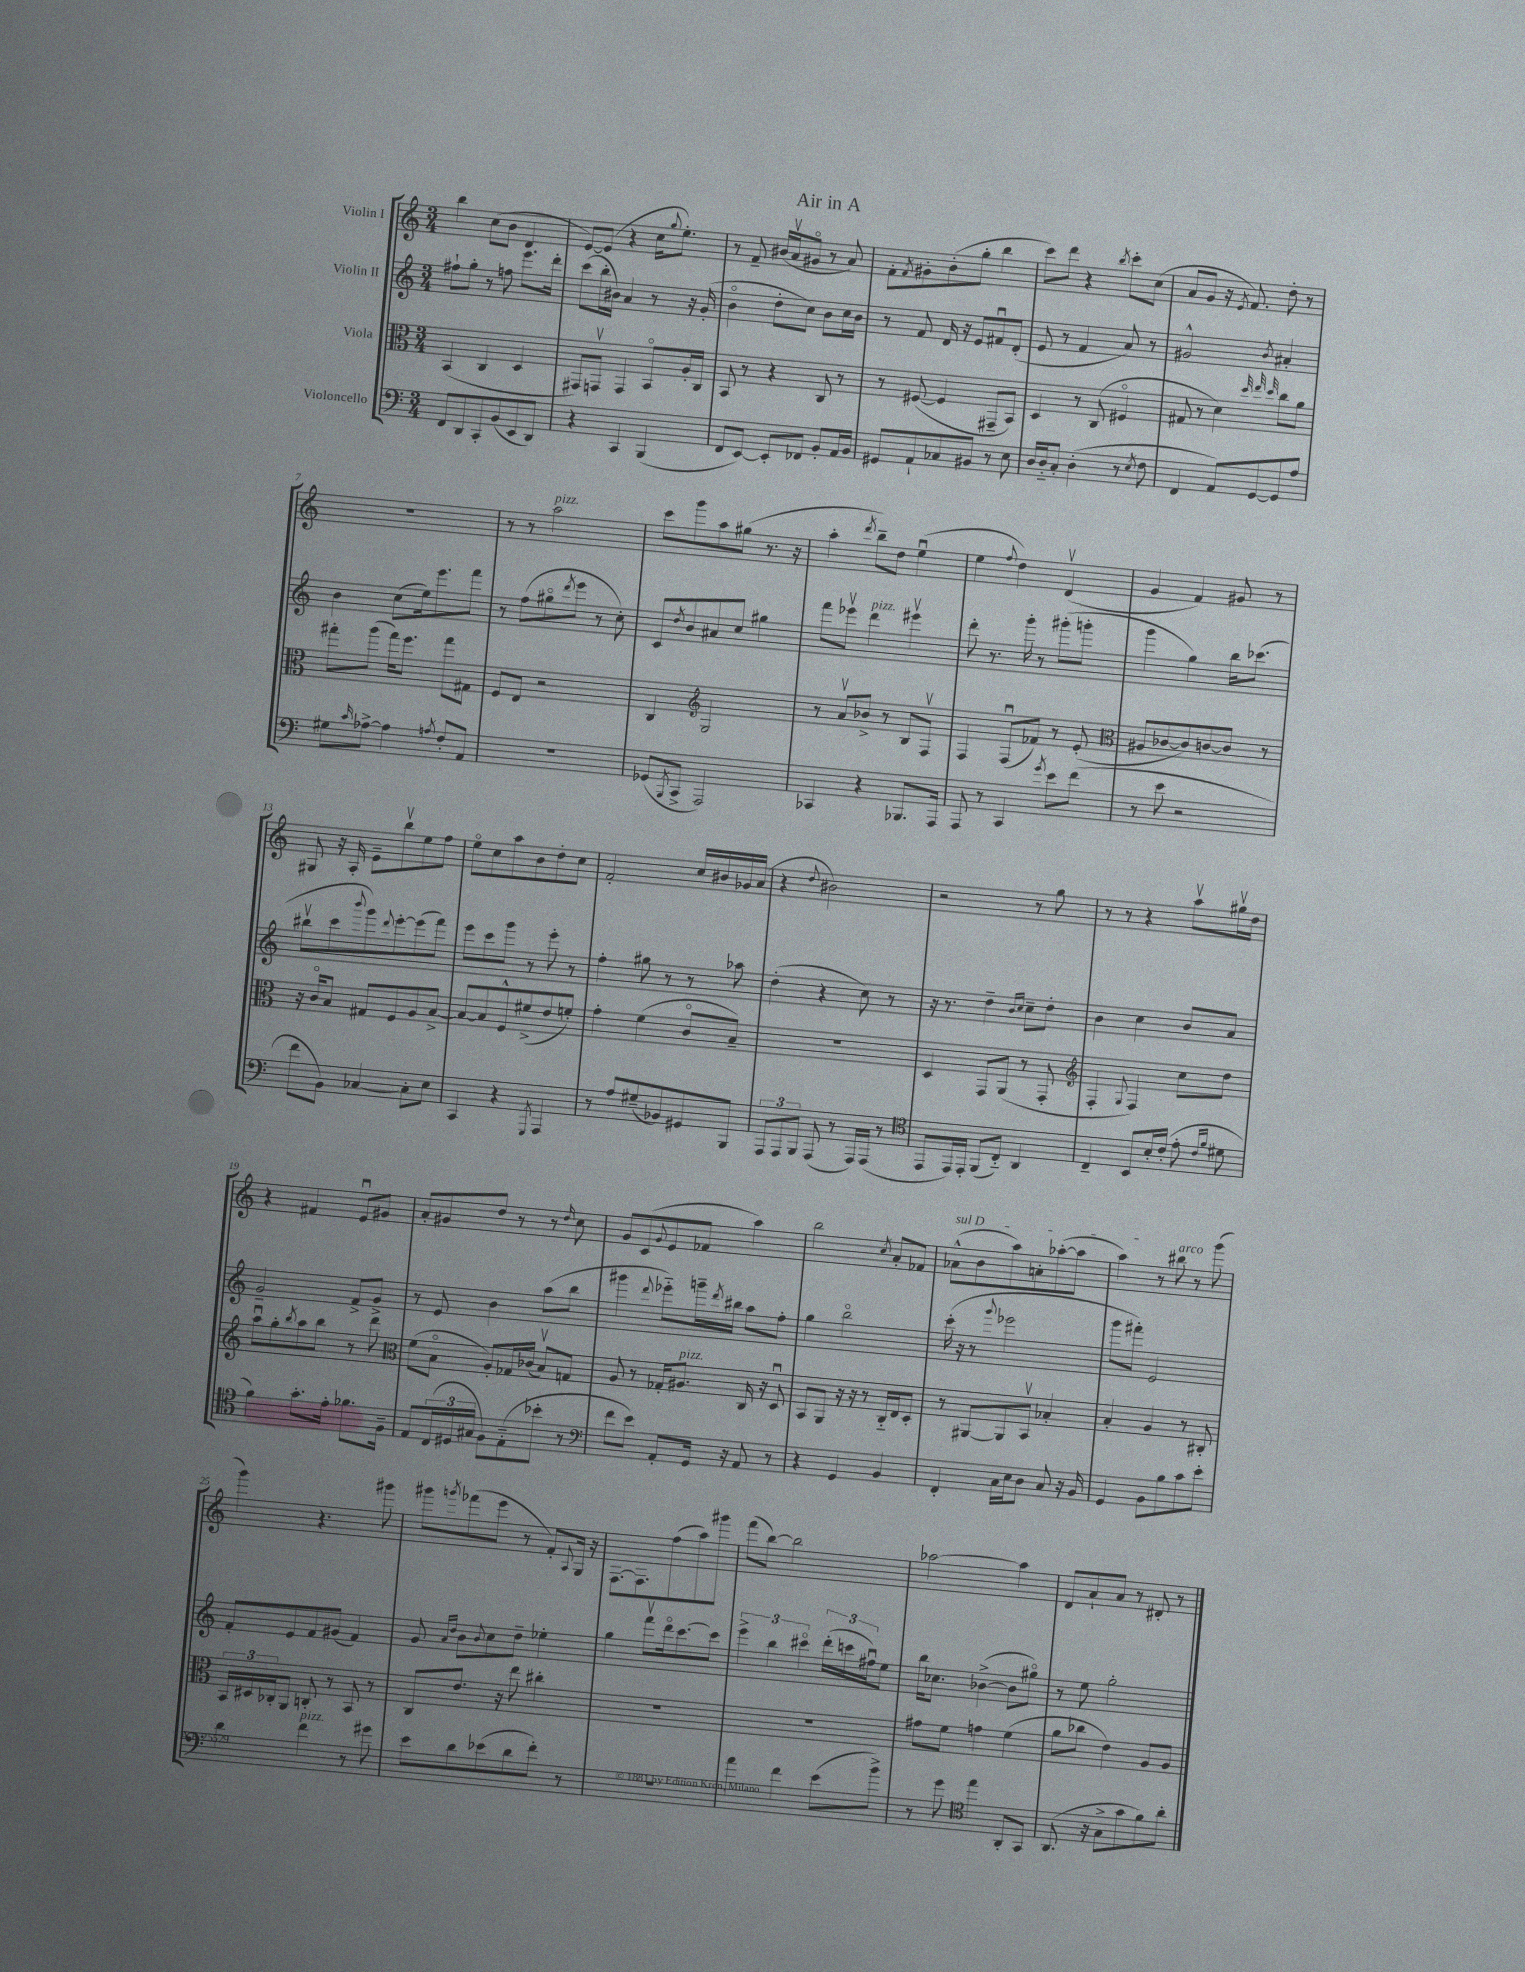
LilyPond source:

\header { title = "Air in A" }
<<
\new StaffGroup <<
\new Staff = "s0" \with { instrumentName = "Violin I" } {
    \clef treble \key c \major \numericTimeSignature \time 3/4
    b''4 c''8( b'8 d'4 |
    e'8~) e'8( r4 c''16 \appoggiatura { g''8 } e''8.-.) |
    r8 f'8-- bis'16( a'16\upbow gis'8\flageolet r8 a'8) |
    f'8-. \acciaccatura { f'8 } gis'8-. b'8-.( g''8-. b''4 |
    c'''8) d'''8 r4 \acciaccatura { b''8 } c'''8-. c''8( |
    a'8 g'8 r16 \acciaccatura { e'8 } f'8.) d''8-. r8 |
    R2. |
    r8 r8 a''2^\markup { \italic "pizz." } |
    c'''8 g'''8 a''8 gis''8( r8. r16 |
    a''4-. \acciaccatura { d'''8 } b''8--) d''8 e''4\downbow( |
    e''4 \appoggiatura { f''8 } d''4) d'4\upbow( |
    g'4 f'4) gis'8 r8 |
    gis8 r16 a16-. e'8-- b''8\upbow e''8 f''8 |
    e''8\flageolet c''8 a''8 b'8 d''8-. c''8 |
    f'2-. c''16 bis'16 ges'16 a'16( |
    r4 \appoggiatura { d''8 } bis'2) |
    r2 r8 g''8 |
    r8 r8 r4 a''8\upbow gis''16\upbow d''16 |
    r4 fis'4 e'8\downbow gis'8 |
    a'8-. gis'8 d''8 r8 r8 \grace { d''16 } c''8 |
    g'8 c'8( \appoggiatura { g'8 } e'8 fes'8 a''4) |
    b''2 \acciaccatura { c''8 } a'8-. fes'8 |
    \once \override TextSpanner.bound-details.left.text = \markup { \italic "sul D" } aes'8-^\startTextSpan( b'8 a''8) a'8-. aes''8~-.( aes''8 |
    a''4\stopTextSpan) r8 bis''8^\markup { \italic "arco" } r8 g'''8( |
    g'''4) r4. gis'''8 |
    gis'''8 \acciaccatura { g'''8 } fes'''8( e'''8 r8 f'8-.) \appoggiatura { a8 } g16 r16 |
    f8.~ f8. f''8( a''8) gis'''8 |
    f'''8( b''8~) b''2 |
    aes''2~ aes''4 |
    d'8 a'8-! a'8 r8 dis'8-. r8 \bar "|." |
}
\new Staff = "s1" \with { instrumentName = "Violin II" } {
    \clef treble \key c \major \numericTimeSignature \time 3/4
    fis''8-! g''8-. r8 f''8 e'''8. d'''16-. |
    c'''8( b''16-. bis'16) a'4 r8 r16 g'16-.( |
    b'4\flageolet d''8-. c''8) b'8 c''16 b'16 |
    r8 f'8 d'16 r16 e'8 fis'8\downbow d'8-.( |
    e'8 r8 f'4 a'8) r8 |
    gis'2-^ \acciaccatura { b'8 } ais'4-. |
    b'4 c''8( e''16) e'''8. f'''8 |
    r8 f''8( gis''8\flageolet \acciaccatura { d'''8 } e'''8 r8 c''8-.) |
    c'8 \acciaccatura { d''8 } b'8 ais'8 c''8 gis''4 |
    f'''8 ees'''8\upbow d'''4^\markup { \italic "pizz." } eis'''4\upbow |
    d'''8-. r8. g'''16-. r8 gis'''8-.( g'''8-. |
    g'''4 g''4) b''16 ces'''8.( |
    bis''8\upbow c'''8 \appoggiatura { b'''8 } g'''8) \appoggiatura { d'''8 } e'''8~-. e'''8( f'''8) |
    e'''8 c'''8 g'''8 r8 e'''8-. r8 |
    f''4-. gis''8 r8 r8 aes''8 |
    d''4-.( r4 c''8) r8 |
    r16 r8. d''4-- \grace { b'16 c''16 } c''8-- d''8-. |
    b'4 c''4 b'8 a'8 |
    g'2-- f'8-> g'8 |
    r8 e'8 b'4 a''8( b''8 |
    gis'''4 \appoggiatura { d'''8 } ees'''8-_) g'''16-- \acciaccatura { d'''8 } bis''16 a''8 f''8-. |
    g''4 b''2\flageolet |
    c'''16-.( r16 r8 \appoggiatura { g'''8 } ees'''2 |
    g'''8 fis'''8-.) e'2 |
    f'8-. e'8 f'8 gis'8( f'4) |
    g'8 \grace { a'16 d''16 } b'8 \appoggiatura { b'8 } c''8 d''8-- ees''4-. |
    g''4 f'''8\upbow d'''16\flageolet c'''8.~ c'''8 |
    \tuplet 3/2 { e'''4-> b''4 cis'''4\flageolet } \tuplet 3/2 { d'''16-.( c'''16 fis''16\downbow) } e''8 |
    b''16 ces''8. bes'4~->( bes'8 gis''8\flageolet) |
    r8 e''8 g''2-. \bar "|." |
}
\new Staff = "s2" \with { instrumentName = "Viola" } {
    \clef alto \key c \major \numericTimeSignature \time 3/4
    b,4( c4 d4 |
    gis,8) g,8\upbow g,4 b,8\flageolet a16-. c16 |
    b,8 r8 r4 c8 r8 |
    r8 fis8~( fis4 gis,8-- b,8) |
    d4 r8 c8( fis4\flageolet |
    gis8 r8 d'4) \grace { d''32 e''32 d''32 } c''8 a'8 |
    gis''8-. a''8( gis''16) f''8. gis''8 gis8 |
    f8 e8 r2 |
    c4 \clef treble g2 |
    r8 a'8\upbow bes'8-> r8 b8 f8\upbow |
    f4 f8\downbow( fes'8) r8 e'8-.( |
    \clef alto ais8 ces'8~ ces'8) c'8~ c'8 r8 |
    r16 c'16\flageolet b8 gis8 f8 a8 b8~-> |
    b8~ b8 f8-^ fis'8->( e'8 f'8-.) |
    g'4-. f'4( c'8\flageolet b8--) |
    R2. |
    d4 g,8 a,8( r8 g,8-. |
    \clef treble f4-. \appoggiatura { g8 } f4) c''8 d''8 |
    a''8\downbow g''8-. \acciaccatura { b''8 } a''8 b''8 r8 d'''8-> |
    \clef alto f'8( b8\flageolet a8-.) ges16 ces'16( b8\upbow) g8 |
    a8 r8 ges16-. ais8.^\markup { \italic "pizz." } c16 r16 d8\downbow |
    b,8 a,8 r16 r16 r8 c16-_ e16 d8-. |
    r8 ais,8~ ais,8 b,8\upbow bes4-. |
    b4-. a4 r8 cis8-. |
    \tuplet 3/2 { b,16 dis16 ces16-. } a,8 c8-. r8 b,8 r8 |
    c8 e'8. r16 e''8 cis''4-. |
    R2. |
    R2. |
    gis'8 f'8 g'4 f'4( |
    a'8 ces''8 e'4) a8 a8 \bar "|." |
}
\new Staff = "s3" \with { instrumentName = "Violoncello" } {
    \clef bass \key c \major \numericTimeSignature \time 3/4
    f,8 d,8 c,8-. b,8( e,8 d,8) |
    r4 c,4 b,,4( |
    f,8 e,8~) e,8-. fes,8 b,8-. a,16 b,16 |
    gis,8 a,8-! ces8 bis,8 r8 e8 |
    d16 d16-_ c8-. d4-.( r8 \acciaccatura { e8 } f8 |
    f,4 a,8) g,8~ g,8 a8 |
    gis8 \grace { c'16 } aes8~-> aes4 \acciaccatura { a8 } f8-. a,8 |
    R2. |
    ges,8( \acciaccatura { b,,8 } c,8-> a,,2) |
    ces,4 r4 bes,,8. a,,16 |
    a,,8 r8 c,4 \acciaccatura { g'8 } e'8 f'8( |
    r8 e'8 r2 |
    f'8 b,8) ces4~ ces8-. e8 |
    c,4 r4 \acciaccatura { g,,8 } a,,4 |
    r8 a8 gis8--( bes,8) gis,8 b,,8 |
    \tuplet 3/2 { a,,8 a,,8 b,,8 } a,,8( r8 a,,16) a,,16( r8 |
    \clef tenor e,8 e,16) e,16-. f,8( c8-_) a,4 |
    c4-- b,8 b16-. c'16-.( e'8-. \grace { c'16 f'16 } dis'8 |
    f'4) g'8.-. e'16-. fes'8. f16-- |
    e8 \tuplet 3/2 { c16( dis16 gis16 } f8) e8-_( bes'8-. r8 |
    \clef bass f'8 e'8) a,8-. g,16 r16 a,8 r8 |
    r4 g,4 b,4 |
    f,4-. c16 e16 d8 c8 r16 b,16 |
    g,4 b,8 b8 c'8 e'8-. |
    d'4 f'4^\markup { \italic "pizz." } r8 gis'8 |
    e'8 d'8 ees'8( d'8 f'8-.) r8 |
    R2. |
    a'4 f'4 e'8( b'8->) |
    r8 g'8 \clef tenor e''4 a,8-. g,8 |
    a,8.( r16 g8-> g'8 f'8) a'8-. \bar "|." |
}
>>
>>
